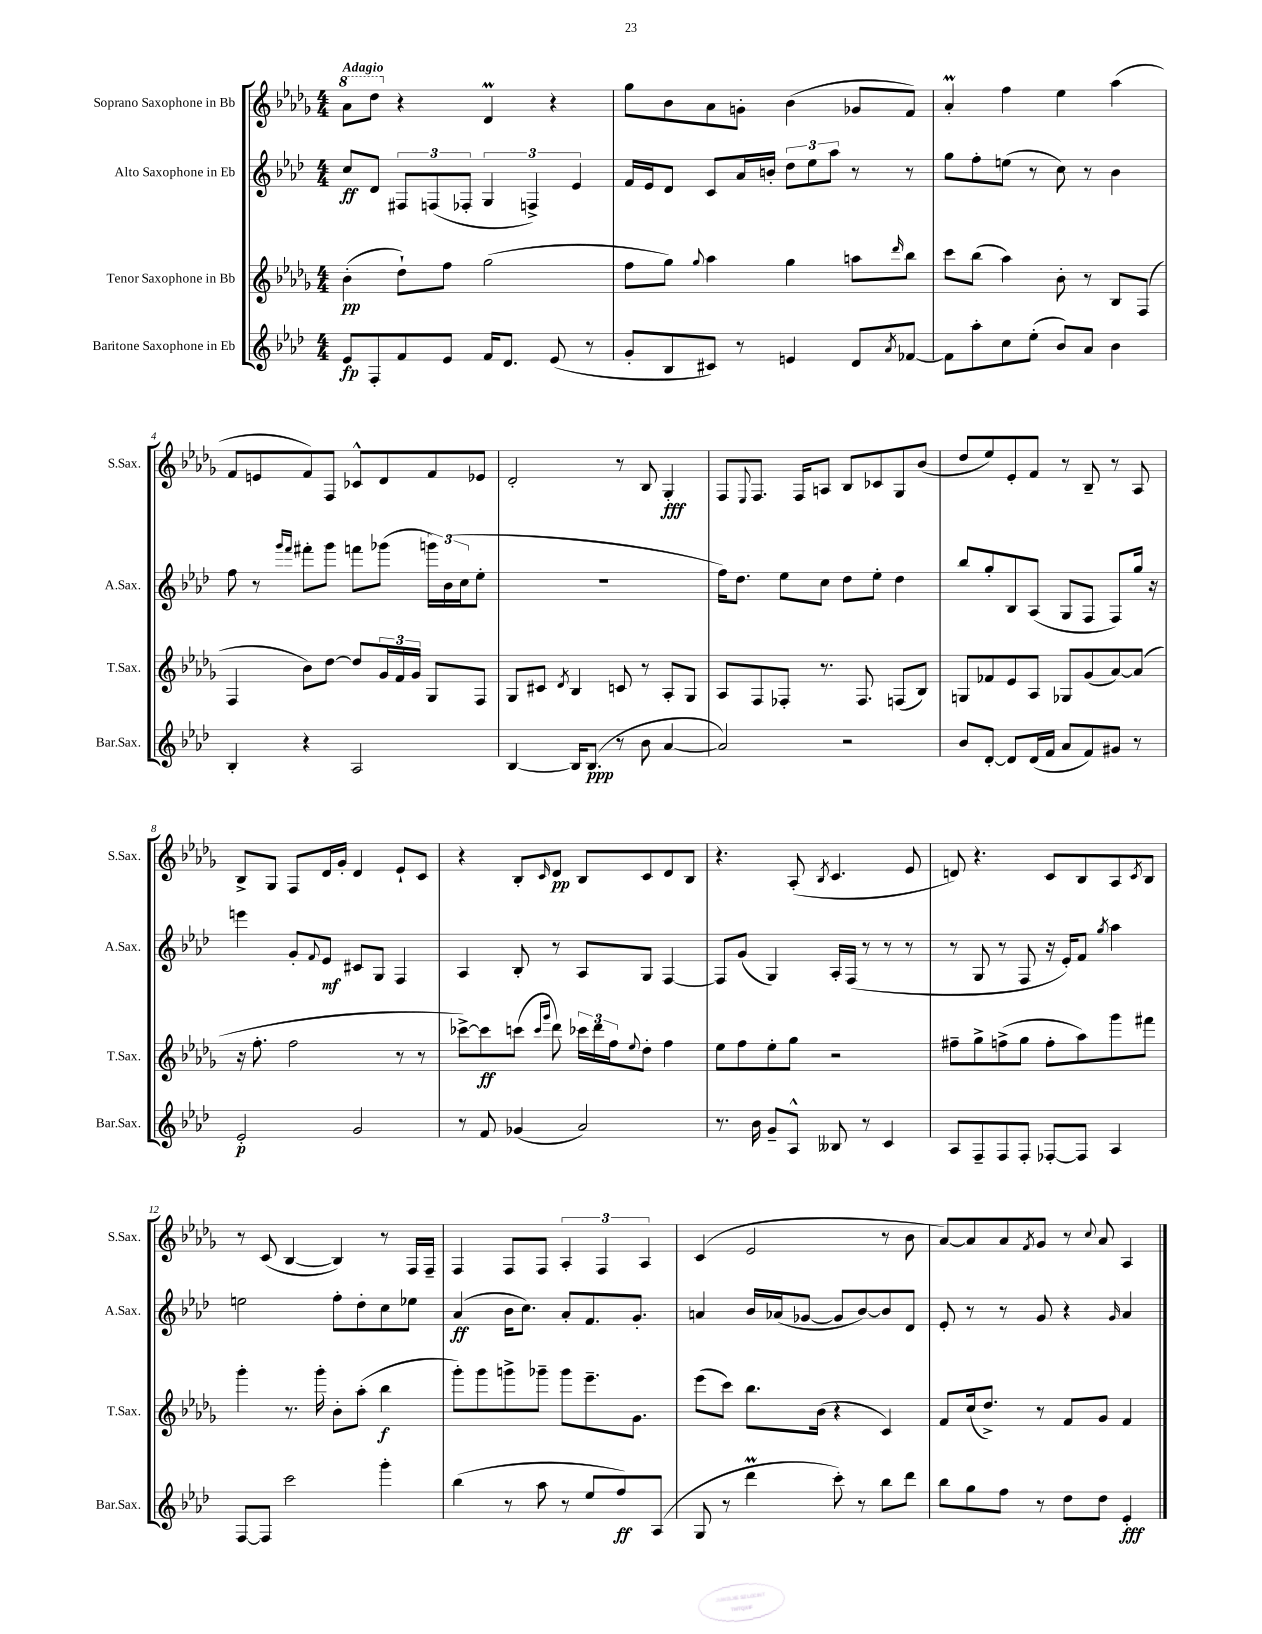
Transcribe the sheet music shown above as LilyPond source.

<<
\new StaffGroup <<
\new Staff = "s0" \with { instrumentName = "Soprano Saxophone in Bb" shortInstrumentName = "S.Sax." } {
    \clef treble \key des \major \numericTimeSignature \time 4/4 \tempo "Adagio"
    \ottava #1 aes''8 des'''8 \ottava #0 r4 des'4\prall r4 |
    ges''8 bes'8 aes'8 g'8-. bes'4( ges'8 f'8) |
    aes'4-.\prall f''4 ees''4 aes''4( |
    f'8 e'8 f'8) f8 ces'8-^ des'8 f'8 ees'8 |
    des'2-. r8 bes8 ges4-.\fff |
    f8 \appoggiatura { ees8 } f8. f16 a8 bes8 ces'8 ges8 bes'8( |
    des''8 ees''8) ees'8-. f'8 r8 bes8-- r8 aes8 |
    bes8-> ges8 f8 des'16 ges'16-. des'4 ees'8-! c'8 |
    r4 bes8-. \grace { c'16 } des'8\pp bes8 c'8 des'8 bes8 |
    r4. aes8-.( \acciaccatura { bes8 } c'4. ees'8 |
    d'8) r4. c'8 bes8 aes8 \acciaccatura { c'8 } bes8 |
    r8 c'8( bes4~ bes4) r8 f16 f16-- |
    f4 f8 f8 \tuplet 3/2 { aes4-. f4 aes4 } |
    c'4( ees'2 r8 bes'8 |
    aes'8~) aes'8 aes'8 \acciaccatura { f'8 } ges'8 r8 \appoggiatura { c''8 } aes'8 aes4 \bar "|." |
}
\new Staff = "s1" \with { instrumentName = "Alto Saxophone in Eb" shortInstrumentName = "A.Sax." } {
    \clef treble \key aes \major \numericTimeSignature \time 4/4
    c''8\ff des'8 \tuplet 3/2 { fis8 f8( fes8-. } \tuplet 3/2 { g4 f4->) ees'4 } |
    f'16 ees'16 des'8 c'8 aes'16 b'16-. \tuplet 3/2 { des''8 ees''8 aes''8 } r8 r8 |
    g''8 f''8-. e''8( r8 c''8) r8 bes'4 |
    f''8 r8 \grace { g'''16 f'''16 } fis'''8-. g'''8 f'''8 ges'''8( \tuplet 3/2 { g'''16) bes'16( c''16 } ees''8-. |
    R1 |
    f''16) des''8. ees''8 c''8 des''8 ees''8-. des''4 |
    bes''8 g''8-. bes8 aes8( g8 f8 f8) g''16 r16 |
    e'''4 g'8-. \appoggiatura { f'8 } ees'8\mf cis'8 g8 f4 |
    aes4 bes8-. r8 aes8 g8 f4~ |
    f8 g'8( g4) aes16-. f16( r8 r8 r8 |
    r8 g8 r8 f8 r16 ees'16-.) f'8 \acciaccatura { g''8 } aes''4 |
    e''2 f''8-. des''8-. c''8 ees''8 |
    aes'4\ff( bes'16 c''8.) aes'8-. f'8. g'8.-. |
    a'4 bes'16 aes'16( ges'8~ ges'8 bes'8~) bes'8 des'8 |
    ees'8-. r8 r8 g'8 r4 \grace { g'16 } aes'4 \bar "|." |
}
\new Staff = "s2" \with { instrumentName = "Tenor Saxophone in Bb" shortInstrumentName = "T.Sax." } {
    \clef treble \key des \major \numericTimeSignature \time 4/4
    bes'4-.\pp( des''8-!) f''8 ges''2( |
    f''8 ges''8) \appoggiatura { ges''8 } aes''4 ges''4 a''8 \grace { des'''16 } bes''8 |
    c'''8 bes''8( aes''4) bes'8-. r8 bes8 f8( |
    f4 bes'8) des''8~ des''8 \tuplet 3/2 { ges'16 f'16 ges'16 } ges8 f8 |
    ges8 cis'8 \acciaccatura { des'8 } bes4 c'8 r8 aes8-. ges8 |
    aes8 f8 fes8-. r8. fes8. f8( bes8) |
    g8 fes'8 ees'8 aes8 ges8 ges'8( aes'8~) aes'8( |
    r16 f''8.-. f''2 r8 r8 |
    ces'''8~->) ces'''8\ff c'''8( \grace { c'''16 ges'''16 } des'''8) \tuplet 3/2 { ces'''16 des'''16 f''16 } \appoggiatura { ees''8 } des''8-. f''4 |
    ees''8 f''8 ees''8-. ges''8 r2 |
    fis''8-- ges''8-> f''8->( ges''8 f''8-. aes''8) ges'''8 fis'''8 |
    ges'''4-. r8. ges'''16-. bes'8-. aes''8-.( bes''4\f |
    ges'''8-.) ges'''8 g'''8-> ges'''8-- ges'''8 ees'''8.-- ges'8. |
    ees'''8( c'''8) bes''8. bes'16( r4 c'4) |
    f'8 c''16( des''8.->) r8 f'8 ges'8 f'4 \bar "|." |
}
\new Staff = "s3" \with { instrumentName = "Baritone Saxophone in Eb" shortInstrumentName = "Bar.Sax." } {
    \clef treble \key aes \major \numericTimeSignature \time 4/4
    ees'8\fp f8-. f'8 ees'8 f'16 des'8. ees'8( r8 |
    g'8-. bes8 cis'8) r8 e'4 des'8 \acciaccatura { aes'8 } fes'8~ |
    fes'8 aes''8-. c''8 ees''8-.( bes'8) aes'8 bes'4 |
    bes4-. r4 aes2 |
    bes4~ bes16 bes8.\ppp( r8 bes'8 aes'4~ |
    aes'2) r2 |
    bes'8 des'8~-. des'8 des'16( f'16 aes'8 f'8) gis'8 r8 |
    ees'2-.\p g'2 |
    r8 f'8 ges'4( aes'2) |
    r8. bes'16 g'8-- aes8-^ beses8 r8 c'4 |
    aes8 f8-- f8 f8-. fes8~-. fes8 aes4 |
    f8~ f8 c'''2 g'''4-. |
    bes''4( r8 aes''8 r8 ees''8 f''8\ff) aes8( |
    g8 r8 des'''4\prall c'''8-.) r8 bes''8 des'''8 |
    bes''8 g''8 f''8 r8 des''8 des''8 ees'4-.\fff \bar "|." |
}
>>
>>
